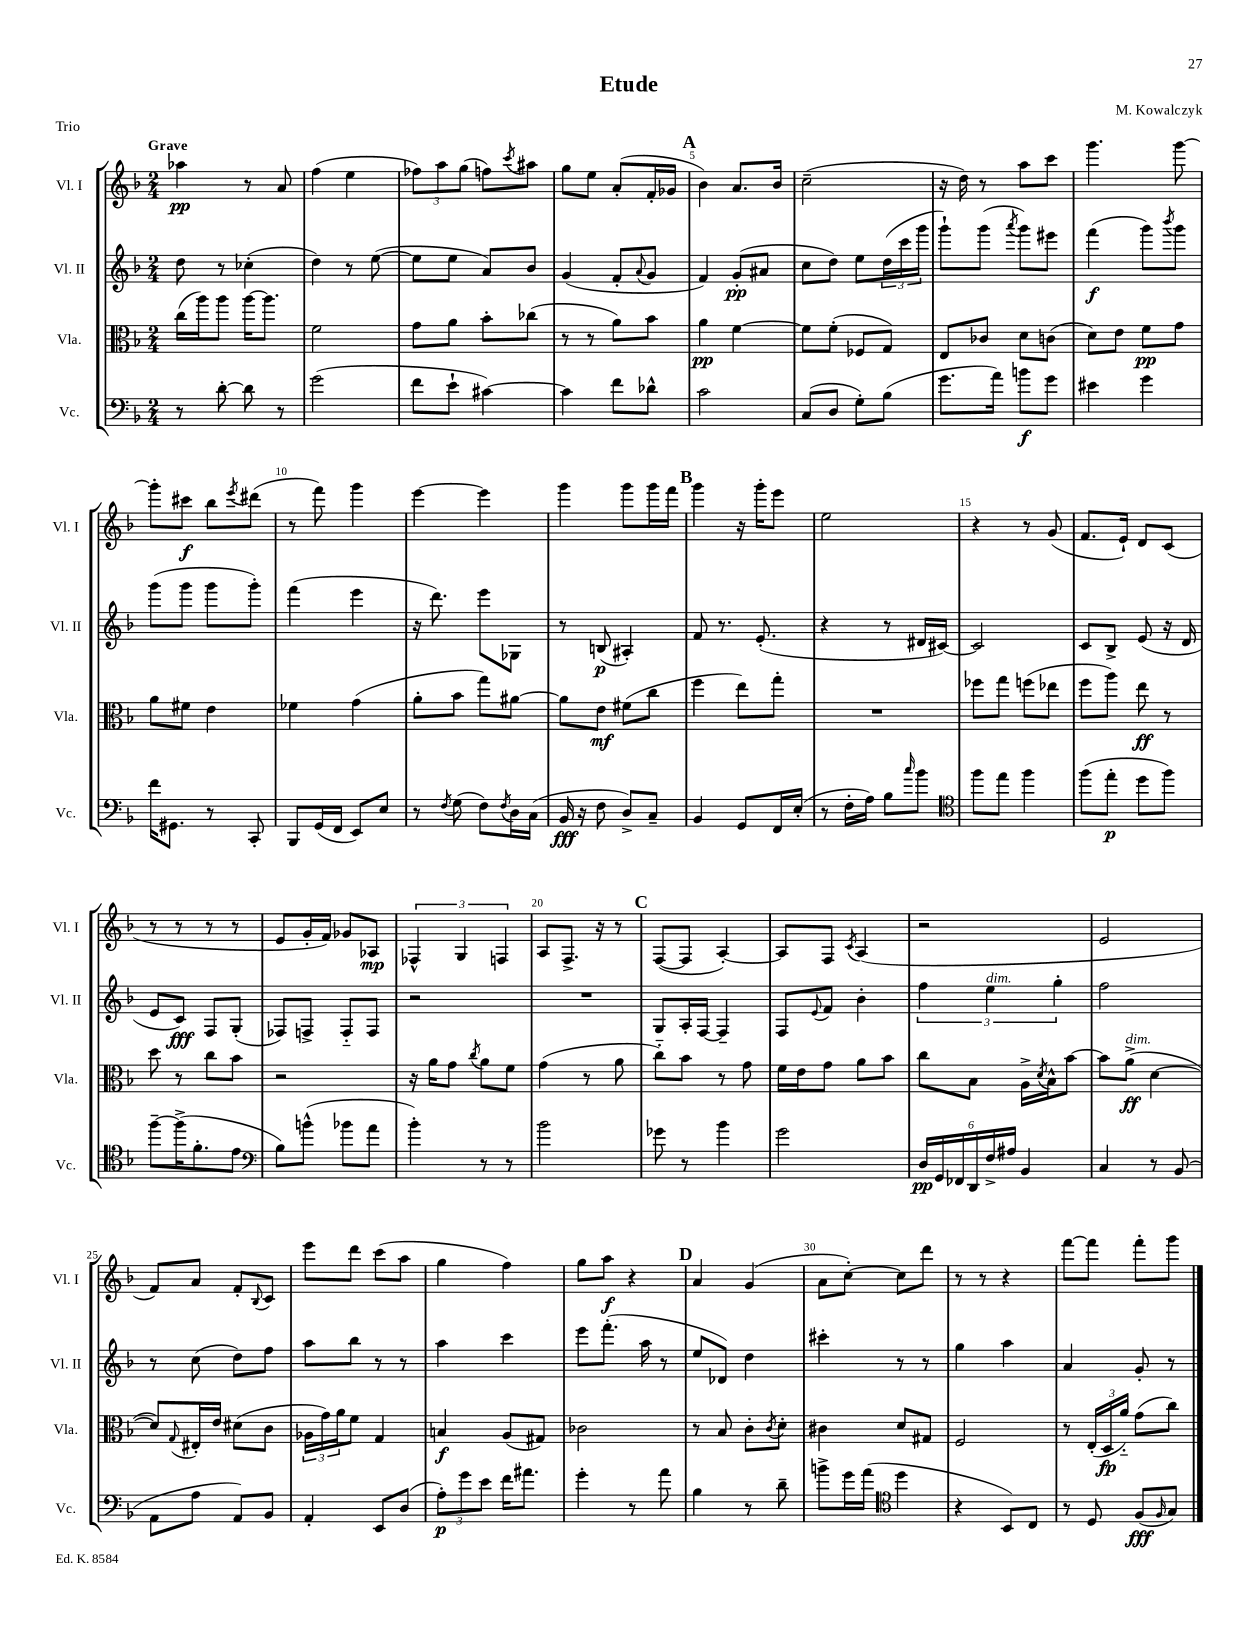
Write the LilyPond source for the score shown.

\header { title = "Etude" composer = "M. Kowalczyk" piece = "Trio" }
<<
\new StaffGroup <<
\new Staff = "s0" \with { instrumentName = "Vl. I" shortInstrumentName = "Vl. I" } {
    \clef treble \key f \major \numericTimeSignature \time 2/4 \tempo "Grave"
    aes''4\pp r8 a'8 |
    f''4( e''4 |
    \tuplet 3/2 { fes''8) a''8 g''8( } f''8) \acciaccatura { c'''8 } ais''8 |
    g''8 e''8 a'8-.( f'16-. ges'16 |
    \mark \markup { \bold "A" } bes'4) a'8. bes'16 |
    c''2--( |
    r16 d''16) r8 a''8 c'''8 |
    g'''4. g'''8~ |
    g'''8-. cis'''8\f bes''8 \acciaccatura { e'''8 } dis'''8( |
    r8 f'''8) g'''4 |
    e'''4~ e'''4 |
    g'''4 g'''8 g'''16 f'''16 |
    \mark \markup { \bold "B" } g'''4 r16 g'''16-. e'''8 |
    e''2 |
    r4 r8 g'8( |
    f'8. e'16-!) d'8 c'8( |
    r8 r8 r8 r8 |
    e'8 g'16-. f'16) ges'8 aes8\mp |
    \tuplet 3/2 { fes4-^ g4 f4 } |
    a8 f8.-> r16 r8 |
    \mark \markup { \bold "C" } f8~( f8 a4~-.) |
    a8 f8 \acciaccatura { c'8 } a4( |
    r2 |
    e'2 |
    f'8) a'8 f'8-. \appoggiatura { bes8 } c'8 |
    e'''8 d'''8 c'''8( a''8 |
    g''4 f''4) |
    g''8 a''8\f r4 |
    \mark \markup { \bold "D" } a'4 g'4( |
    a'8 c''8~-.) c''8 d'''8 |
    r8 r8 r4 |
    f'''8~ f'''8 f'''8-. g'''8 \bar "|." |
}
\new Staff = "s1" \with { instrumentName = "Vl. II" shortInstrumentName = "Vl. II" } {
    \clef treble \key f \major \numericTimeSignature \time 2/4
    d''8 r8 ces''4-.( |
    d''4) r8 e''8~( |
    e''8 e''8 a'8) bes'8 |
    g'4( f'8-. \appoggiatura { a'8 } g'8 |
    \mark \markup { \bold "A" } f'4) g'8-.\pp( ais'8 |
    c''8 d''8) e''8 \tuplet 3/2 { d''16( c'''16 g'''16 } |
    g'''8-!) g'''8( \acciaccatura { a'''8 } g'''8) eis'''8 |
    f'''4\f( g'''8) \acciaccatura { bes'''8 } g'''8 |
    g'''8( g'''8 g'''8 g'''8-.) |
    f'''4( e'''4 |
    r16 d'''8.) e'''8 ges8 |
    r8 b8\p( ais4-.) |
    \mark \markup { \bold "B" } f'8 r8. e'8.-.( |
    r4 r8 dis'16 cis'16~) |
    cis'2 |
    c'8 bes8-> e'8( r16 d'16 |
    e'8 c'8\fff) f8 g8-.( |
    fes8) f8-> f8-_ f8 |
    r2 |
    R2 |
    \mark \markup { \bold "C" } g8 a16-. f16~ f4-- |
    f8 \appoggiatura { e'8 } f'8 bes'4-. |
    \tuplet 3/2 { f''4 e''4^\markup { \italic "dim." } g''4-. } |
    f''2 |
    r8 c''8( d''8) f''8 |
    a''8 bes''8 r8 r8 |
    a''4 c'''4 |
    e'''8 f'''8.-.( a''16 r8 |
    \mark \markup { \bold "D" } e''8 des'8) d''4 |
    cis'''4-. r8 r8 |
    g''4 a''4 |
    a'4 g'8-. r8 \bar "|." |
}
\new Staff = "s2" \with { instrumentName = "Vla." shortInstrumentName = "Vla." } {
    \clef alto \key f \major \numericTimeSignature \time 2/4
    c''16( a''16) a''8 a''16~ a''8. |
    f'2 |
    g'8 a'8 bes'8-. ces''8( |
    r8 r8 a'8) bes'8 |
    \mark \markup { \bold "A" } a'4\pp f'4~ |
    f'8 f'8-.( fes8 g8) |
    e8 ces'8 d'8 c'8( |
    d'8) e'8 f'8\pp g'8 |
    a'8 fis'8 e'4 |
    fes'4 g'4( |
    a'8-. bes'8 g''8) ais'8~ |
    ais'8 e'8\mf fis'8( c''8 |
    \mark \markup { \bold "B" } f''4 e''8) g''8-. |
    R2 |
    fes''8 g''8 f''8( ees''8 |
    f''8 a''8) e''8\ff r8 |
    d''8 r8 c''8 bes'8 |
    r2 |
    r16 a'16 g'8 \acciaccatura { c''8 } a'8 f'8 |
    g'4( r8 a'8 |
    \mark \markup { \bold "C" } c''8-_) bes'8 r8 g'8 |
    f'16 e'16 g'8 a'8 bes'8 |
    c''8 bes8 a16-> \acciaccatura { d'8 } bes16-^ bes'8~ |
    bes'8 a'8->\ff^\markup { \italic "dim." }( d'4~ |
    d'8) \appoggiatura { g8 } eis16-. e'16 dis'8( c'8 |
    \tuplet 3/2 { aes16 g'16) a'16 } f'8 g4 |
    b4\f a8( gis8) |
    ces'2 |
    \mark \markup { \bold "D" } r8 bes8 c'8-. \acciaccatura { c'8 } d'8-. |
    cis'4 d'8 gis8 |
    f2 |
    r8 \tuplet 3/2 { e16-.( d16\fp a'16-_) } g'8( c''8) \bar "|." |
}
\new Staff = "s3" \with { instrumentName = "Vc." shortInstrumentName = "Vc." } {
    \clef bass \key f \major \numericTimeSignature \time 2/4
    r8 d'8~-. d'8 r8 |
    g'2( |
    f'8 e'8-! cis'4~) |
    cis'4 f'8 des'8-^ |
    \mark \markup { \bold "A" } c'2 |
    c8( d8 g8-.) bes8( |
    g'8. a'16) b'8\f g'8 |
    eis'4 g'4 |
    f'16 gis,8. r8 c,8-. |
    bes,,8 g,16( f,16 e,8) e8 |
    r8 \acciaccatura { f8 } g8( f8) \acciaccatura { f8 } d16 c16( |
    bes,16\fff r16 f8 d8->) c8-- |
    \mark \markup { \bold "B" } bes,4 g,8 f,16 e16-.( |
    r8 f16-. a16) bes8 \grace { c''16 } bes'8 |
    \clef tenor f''8 e''8 f''4 |
    f''8( e''8-.\p d''8 f''8) |
    f''8~-- f''16->( f'8.-. e'8 |
    \clef bass bes8) b'8-^( bes'8 a'8 |
    bes'4-.) r8 r8 |
    bes'2 |
    \mark \markup { \bold "C" } ges'8 r8 bes'4 |
    g'2 |
    \tuplet 6/4 { d16\pp g,16 fes,16 d,16 f16-> ais16 } bes,4 |
    c4 r8 bes,8( |
    a,8 a8 a,8) bes,8 |
    a,4-. e,8 d8( |
    \tuplet 3/2 { a8-.\p) g'8 e'8 } f'16 ais'8. |
    g'4-. r8 a'8 |
    \mark \markup { \bold "D" } bes4 r8 d'8-- |
    b'8-> g'16 a'16( \clef tenor d''4 |
    r4 bes,8) c8 |
    r8 d8 f8\fff( \grace { f16 } g8) \bar "|." |
}
>>
>>
\layout { \context { \Score \override BarNumber.break-visibility = ##(#f #t #t) barNumberVisibility = #(every-nth-bar-number-visible 5) } }
